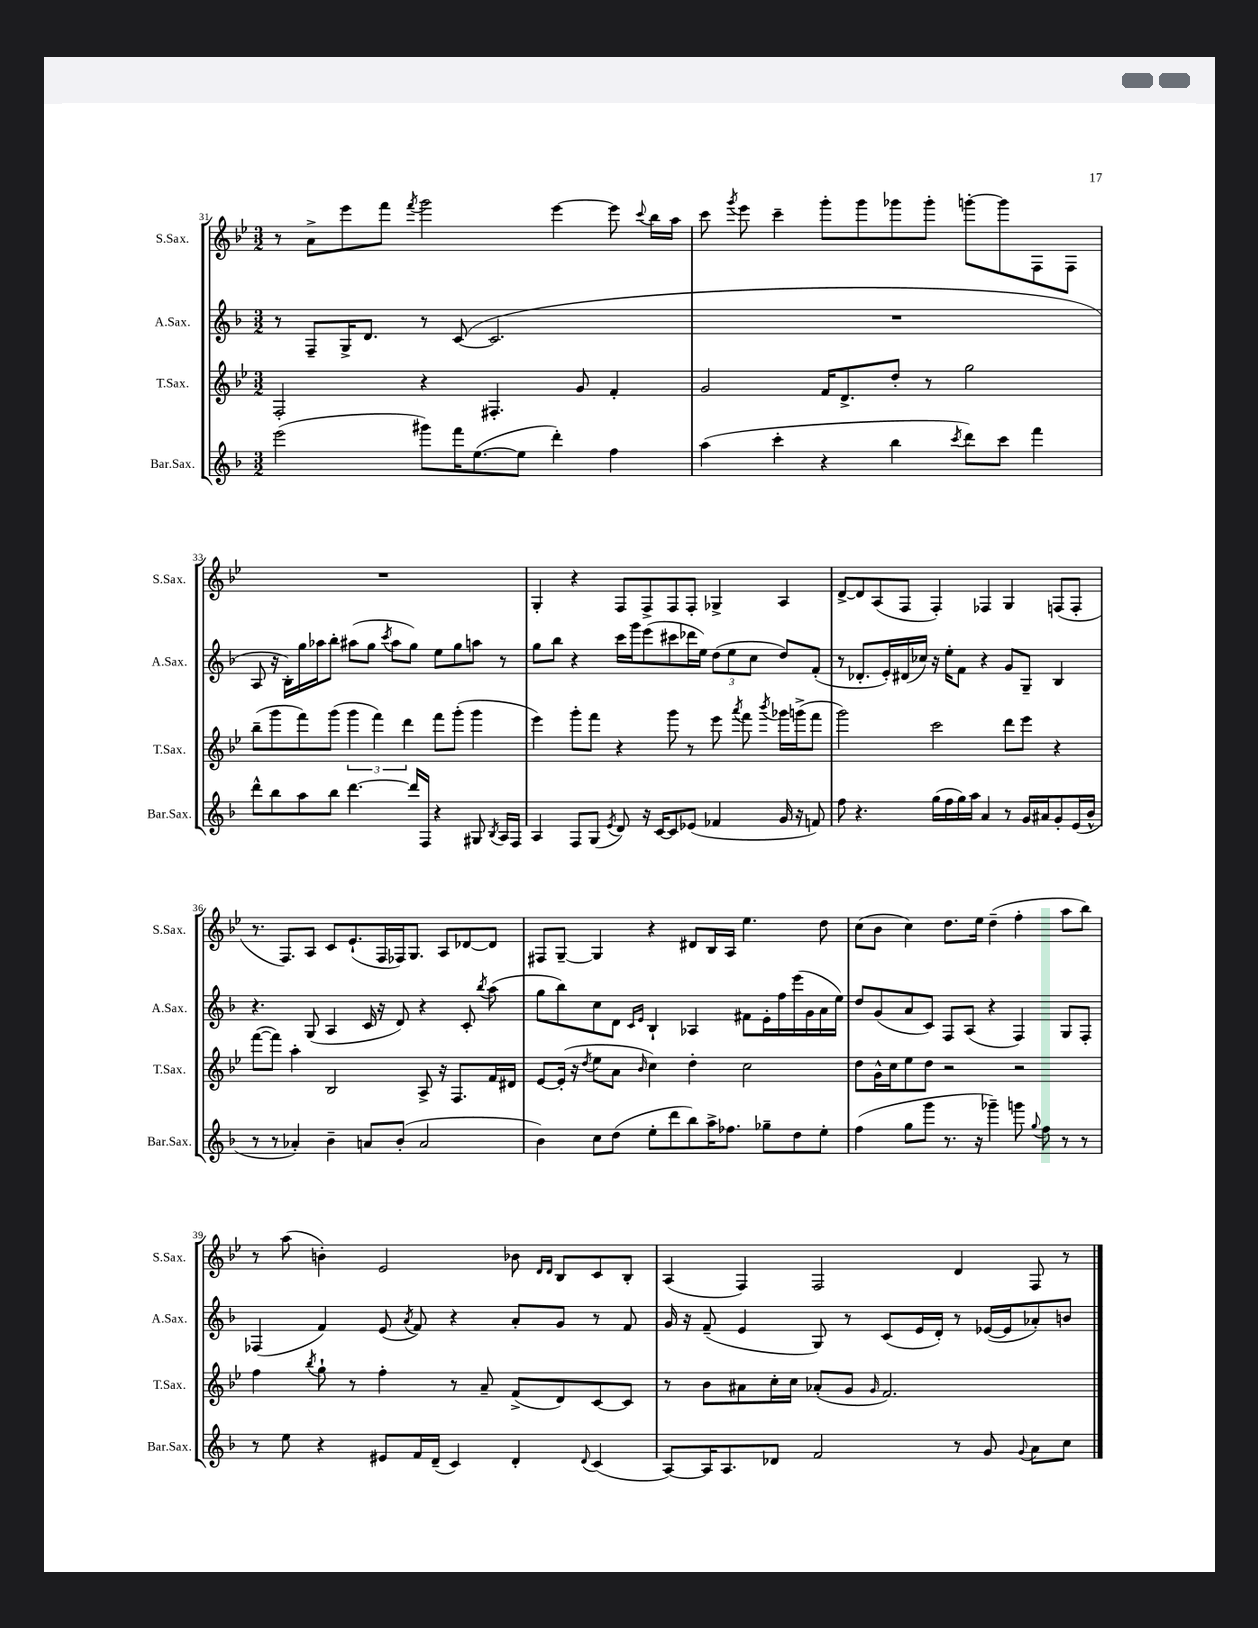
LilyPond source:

<<
\new StaffGroup <<
\new Staff = "s0" \with { instrumentName = "S.Sax." shortInstrumentName = "S.Sax." } {
    \clef treble \key bes \major \numericTimeSignature \time 3/2
    \autoBeamOff r8 a'8[-> ees'''8 f'''8] \acciaccatura { f'''8 } g'''2 ees'''4~ ees'''8 \appoggiatura { c'''8 } bes''16[ a''16] |
    c'''8 \acciaccatura { g'''8 } ees'''8 c'''4-- g'''8[-. g'''8 ges'''8 ges'''8]-. g'''8[~-. g'''8 f8 f8] |
    R1. |
    g4-. r4 f8[ f8-> f8 f8]-. ges4-> a4 |
    d'8[~-> d'8 a8( f8] f4-.) fes4 g4 f8[( f8]-. |
    r8. f8.[) a8] c'8[ ees'8.-!( f16 fes16) g8.] a8[ des'8~ des'8] |
    fis8[ g8]~-- g4 r4 dis'8[ bes16 a16] ees''4. d''8 |
    c''8[( bes'8] c''4) d''8.[ ees''16] d''4--( f''4-. a''8[ bes''8]) |
    r8 a''8( b'4-.) ees'2 bes'8 \grace { d'16[ d'16] } bes8[ c'8 bes8]-. |
    a4( f4) f2 d'4 f8 r8 \bar "|." |
}
\new Staff = "s1" \with { instrumentName = "A.Sax." shortInstrumentName = "A.Sax." } {
    \clef treble \key f \major \numericTimeSignature \time 3/2
    \autoBeamOff r8 f8[-- g16-> d'8.] r8 c'8~( c'2. |
    R1. |
    a8 r16 bes16[-.) g''16 aes''16 bes''8]-. ais''8[( g''8] \acciaccatura { c'''8 } ais''8[ g''8]) e''8[ g''8 a''8] r8 |
    g''8[ bes''8] r4 c'''16[ g'''16 e'''8( cis'''8 des'''16 e''16]) \tuplet 3/2 { d''8[( e''8 c''8] } d''8[) f'8]-.( |
    r8 des'8.[-. e'16-.) dis'16( ces''16]) r16 e''16[-. f'8] r4 g'8[ g8]-- bes4 |
    r4. g8( a4 c'16 r16 d'8) r4 c'8-. \acciaccatura { bes''8 } a''8( |
    g''8[ bes''8) c''8 d'8] \grace { c'16[ e'16] } bes4-! aes4 fis'8[ e'16-. f''16 e'''16( g'16 a'16 e''16]) |
    d''8[ g'8( a'8 c'8]) f8[ a8]( r4 f4) g8[ f8]-. |
    fes4( f'4) e'8( \acciaccatura { a'8 } f'8) r4 a'8[-. g'8] r8 f'8 |
    g'16 r16 f'8--( e'4 g8) r8 c'8[( e'16 d'16]-.) r8 ees'16[~( ees'16 aes'8-.) b'8] \bar "|." |
}
\new Staff = "s2" \with { instrumentName = "T.Sax." shortInstrumentName = "T.Sax." } {
    \clef treble \key bes \major \numericTimeSignature \time 3/2
    \autoBeamOff f2-. r4 fis4.-. g'8 f'4-. |
    g'2 f'16[ d'8.-> d''8]-. r8 g''2 |
    bes''8[--( g'''8 f'''8) g'''8]( \tuplet 3/2 { g'''4 f'''4) d'''4 } f'''8[ g'''8]-.( g'''4 |
    ees'''4) g'''8[-. f'''8] r4 g'''8 r8 ees'''8 \acciaccatura { a'''8 } f'''8 \acciaccatura { bes'''8 } ges'''16[ g'''16->( f'''8] |
    g'''2) c'''2 d'''8[ ees'''8] r4 |
    f'''8[~( f'''8]) a''4-. bes2 a8-> r16 f8.[ f'16 dis'16] |
    ees'8[~ ees'16]-.( r16 \acciaccatura { d''8 } ees''8[ a'8] \grace { bes'16 } c''4) d''4-. c''2 |
    d''8[ g'16-^ c''16 ees''8 d''8] r2 r2 |
    f''4 \acciaccatura { bes''8 } g''8-! r8 f''4-. r8 a'8-- f'8[->( d'8) c'8~ c'8] |
    r8 bes'8[ ais'8 c''16-. c''16] aes'8[-.( g'8] \grace { g'16 } f'2.) \bar "|." |
}
\new Staff = "s3" \with { instrumentName = "Bar.Sax." shortInstrumentName = "Bar.Sax." } {
    \clef treble \key f \major \numericTimeSignature \time 3/2
    \autoBeamOff e'''2( gis'''8[) f'''16 e''8.~( e''8] d'''4-.) f''4 |
    a''4( c'''4-. r4 bes''4 \acciaccatura { c'''8 } d'''8[) c'''8] f'''4 |
    d'''8[-^ bes''8 a''8 bes''8] d'''4.~ d'''16[ f16] r4 gis8 \acciaccatura { bes8 } a16[ f16] |
    a4 f8[ g8]( \acciaccatura { e'8 } d'8) r16 c'16[~ c'8 ees'8]( fes'4 g'16 r16 f'8) |
    f''8 r4. g''16[( f''16 g''16) a''16] a'4 r8 g'16[ ais'16 g'8-. e'16( bes'16]-^ |
    r8 r8 aes'4-.) bes'4-- a'8[ bes'8]-.( a'2 |
    bes'4) c''8[ d''8]( e''8[-. d'''8 bes''8) a''16-> fes''8.] ges''8[-- d''8 e''8]-. |
    f''4( g''8[ g'''8] r8. r16 ges'''4--) g'''8 \appoggiatura { g''8 } f''8 r8 r8 |
    r8 e''8 r4 eis'8[ f'16 d'16]--( c'4) d'4-. \appoggiatura { d'8 } c'4( |
    a8[~) a16 a8. des'8] f'2 r8 g'8 \appoggiatura { g'8 } a'8[ c''8] \bar "|." |
}
>>
>>
